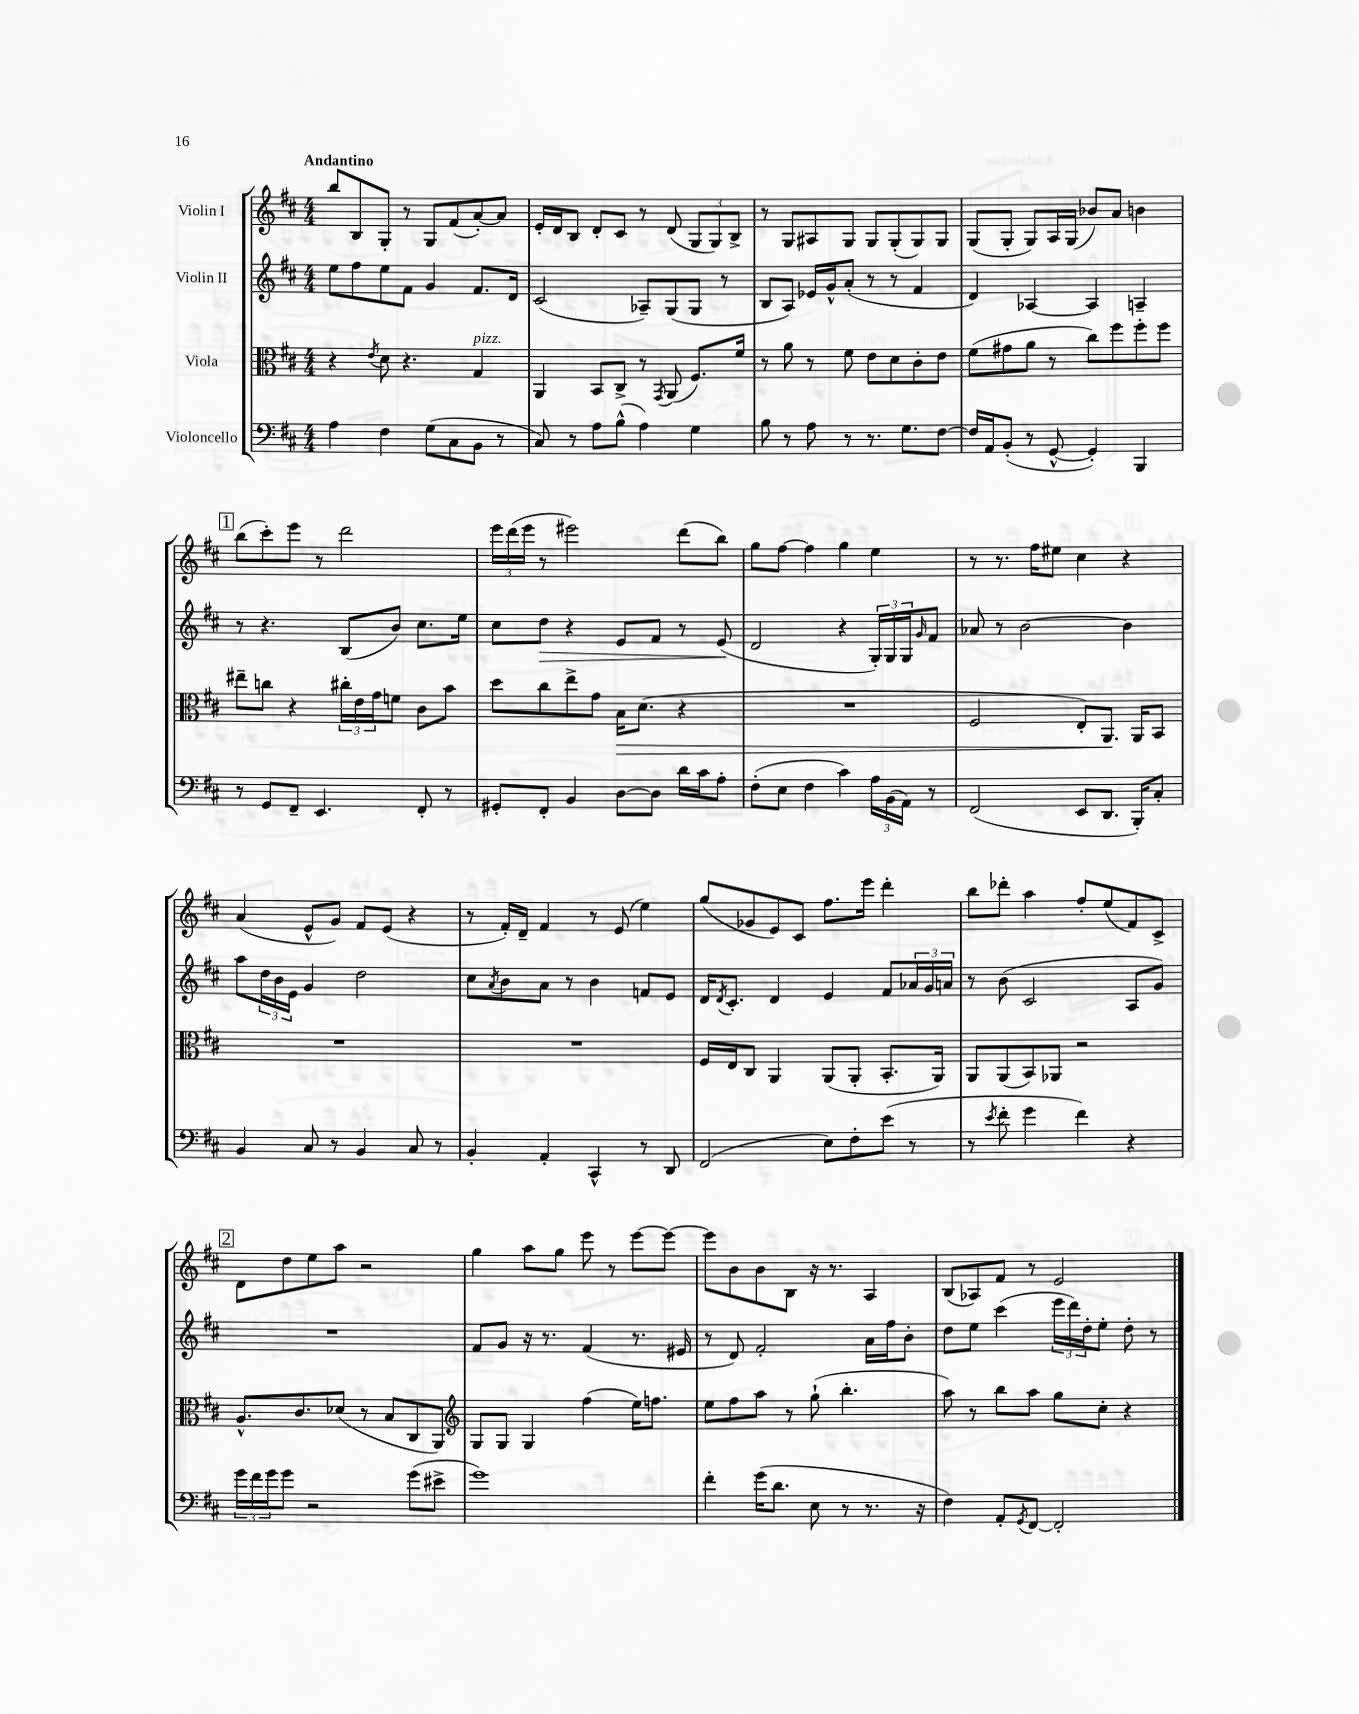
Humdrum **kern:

**kern	**kern	**kern	**kern
*staff4	*staff3	*staff2	*staff1
*clefF4	*clefC3	*clefG2	*clefG2
*k[f#c#]	*k[f#c#]	*k[f#c#]	*k[f#c#]
*M4/4	*M4/4	*M4/4	*M4/4
4A\	4r	8ee\L	8bb/L
.	.	8ff#\	8B/
.	8qe/	.	.
4F#\	8d\	8ee\	8G'/J
.	4.r	8f#\J	8r
(8G\L	.	4g/	8G/L
8C#\	.	.	(8f#/
8BB\J	4G/	8.f#/L	[8a'/)
8r	.	.	8a/]J
.	.	16d/Jk	.
=	=	=	=
8C#/)	4AA/	(2c#/	16e'/LL
.	.	.	16d/J
8r	.	.	8B/J
8A\L	8BB/L	.	8d'/L
(8B^^\J	8C#^/J	.	8c#/J
4A\)	8r	8A-~/L)	8r
.	8qGG/	.	.
.	(8AA/	(8G/	(8d/
4G\	8.F#/L)	8G/J	12G/L
.	.	.	12G/)
.	.	8r	.
.	.	.	12B^/J
.	16f#/Jk	.	.
=	=	=	=
8B\	8r	8B/L	8r
8r	8a\	8A/J)	8G/L
8A\	8r	16e-/LL	8A#/
.	.	16g^^/J	.
8r	8f#\	(8a'/J	8G/J
8.r	8e\L	8r	8G/L
.	8d\	8r	(8G'/
8.G\L	.	.	.
.	8c#'\	4f#/	8G/)
[8F#\J	8e\J	.	8G/J
=	=	=	=
16F#/]LL	(8f#\L	4d/)	(8G/L
16AA/J	.	.	.
(8BB'/J	8g#\	.	8G'/J
8r	8a\J	[4A-/	8G/L)
[8GG^^/	8r	.	16A/L
.	.	.	(16G/JJ
4GG'/])	8cc#\L)	4A-/]	8b-/L)
.	8ff#\	.	8a/J
4BBB/	8ff#'\	4A~/	4b\
.	8ff#\J	.	.
=	=	=	=
8r	8ee#~\L	8r	(8bb\L
8GG/L	8cc\J	4.r	8ccc#'\)
8FF#~/J	4r	.	8eee\J
4.EE/	.	.	8r
.	24cc#'\LL	(8B/L	2ddd\
.	24e\	.	.
.	24g\J	.	.
.	8f\J	8b/J)	.
8FF#'/	8c#\L	8.cc#\L	.
8r	8b\J	.	.
.	.	16ee\Jk	.
=	=	=	=
8GG#'/L	8dd\L	8cc#\L	24eee\LL
.	.	.	(24ddd\
.	.	.	24eee\JJ
8FF#'/J	8cc#\	8dd\J	8r
4BB/	8ee^\	4r	2eee#\)
.	8g\J	.	.
[8D\L	16B\LK	8e/L	.
.	(8.d\J	.	.
8D\]J	.	8f#/J	.
16d\LL	4r	8r	(8ddd\L
16c#\J	.	.	.
8A'\J	.	(8e/	8bb\J)
=	=	=	=
(8F#'\L	1r	2d/	8gg\L
8E\J	.	.	[8ff#\J
4F#\	.	.	4ff#\]
4c#\)	.	4r	4gg\
24A\LL	.	24G'/LL)	4ee\
(24BB\	.	24G/	.
24AA\JJ)	.	24G/J	.
.	.	16qqg/	.
8r	.	8f#/J	.
=	=	=	=
(2FF#/	2F#/	8a-/	8r
.	.	8r	8.r
.	.	[2b\	.
.	.	.	16ff#\LK
.	.	.	8ee#\J
8EE/L	8E'/L)	.	4cc#\
8.DD/J	8.AA/J	.	.
.	.	4b\]	4r
16BBB'/LK)	16AA/LK	.	.
8C#'/J	8BB/J	.	.
=	=	=	=
4BB/	1r	8aa\L	(4a/
.	.	24dd\L	.
.	.	24b\	.
.	.	24e\JJ	.
8C#/	.	4g/	8e^^/L
8r	.	.	8g/J)
4BB/	.	2dd\	8f#/L
.	.	.	(8e/J
8C#/	.	.	4r
8r	.	.	.
=	=	=	=
4BB'/	1r	8cc#\L	8r
.	.	8qa/	.
.	.	8b\	16f#'/LL)
.	.	.	16d~/JJ
4AA'/	.	8a\J	4f#/
.	.	8r	.
4CC#^^/	.	4b\	8r
.	.	.	(8e/
8r	.	8f/L	4ee\)
8DD/	.	8e/J	.
=	=	=	=
(2FF#/	16F#/LL	16d/LK	(8gg/L
.	.	8qd/	.
.	16E/J	8.c#'/J	.
.	8C#/J	.	8g-/
.	4AA/	4d/	8e/)
.	.	.	8c#/J
8E\L)	(8AA/L	4e/	8.ff#\L
8F#'\	8AA'/J	.	.
.	.	.	16eee\Jk
(8e\J	8.BB'/L	8f#/L	4ddd'\
8r	.	24a-/L	.
.	.	24g/	.
.	16AA/Jk)	.	.
.	.	24a/JJ	.
=	=	=	=
8r	8AA/L	8r	8bb\L
8qe/	.	.	.
8f#'\	(8AA/	(8b\	8ddd-'\J
4g\	8BB/)	2c#/	4aa\
.	8AA-/J	.	.
4f#\)	2r	.	8ff#'/L
.	.	.	(8ee/
4r	.	8A/L	8f#/)
.	.	8g/J)	8c#^/J
=	=	=	=
24g\LL	8.A^^/L	1r	8d\L
24f#\	.	.	.
24g\J	.	.	.
8g\J	.	.	8dd\
.	8.c#/	.	.
2r	.	.	8ee\
.	(8d-/J	.	8aa\J
.	8r	.	2r
.	8B/L	.	.
(8g\L	8C#/	.	.
8e#^\J	8AA/J)	.	.
=	=	=	=
*	*clefG2	*	*
1g)	8G/L	8f#/L	4gg\
.	8G/J	8g/J	.
.	4G/	16r	8aa\L
.	.	8.r	.
.	.	.	8gg\J
.	(4ff#\	(4f#/	8eee\
.	.	.	8r
.	16ee\LK)	8.r	[8eee\L
.	8.ff\J	.	.
.	.	.	8eee\_J
.	.	16e#/	.
=	=	=	=
4f#'\	8ee\L	8r	8eee\]L
.	8ff#\	8d/)	8b\
(16g\LK	8aa\J	2f#'/	8b\
8.d\J	.	.	.
.	8r	.	8B\J
8E\	(8gg`\	.	16r
.	.	.	8.r
8r	4.bb'\	.	.
8.r	.	16a\LL	4A/
.	.	16ff#\J	.
.	.	8b'\J	.
16r	.	.	.
=	=	=	=
4F#\)	8aa\)	8dd\L	(8B/L
.	8r	8ee\J	8A-/)
8AA'/L	8bb\L	(4ccc#\	8f#/J
8qGG/	.	.	.
[8FF#/J	8aa\J	.	8r
2FF#'/]	8gg\L	24eee\LL	2e/
.	.	24ddd\)	.
.	.	24dd'\J	.
.	8cc#'\J	8ee'\J	.
.	4r	8dd'\	.
.	.	8r	.
==	==	==	==
*-	*-	*-	*-
